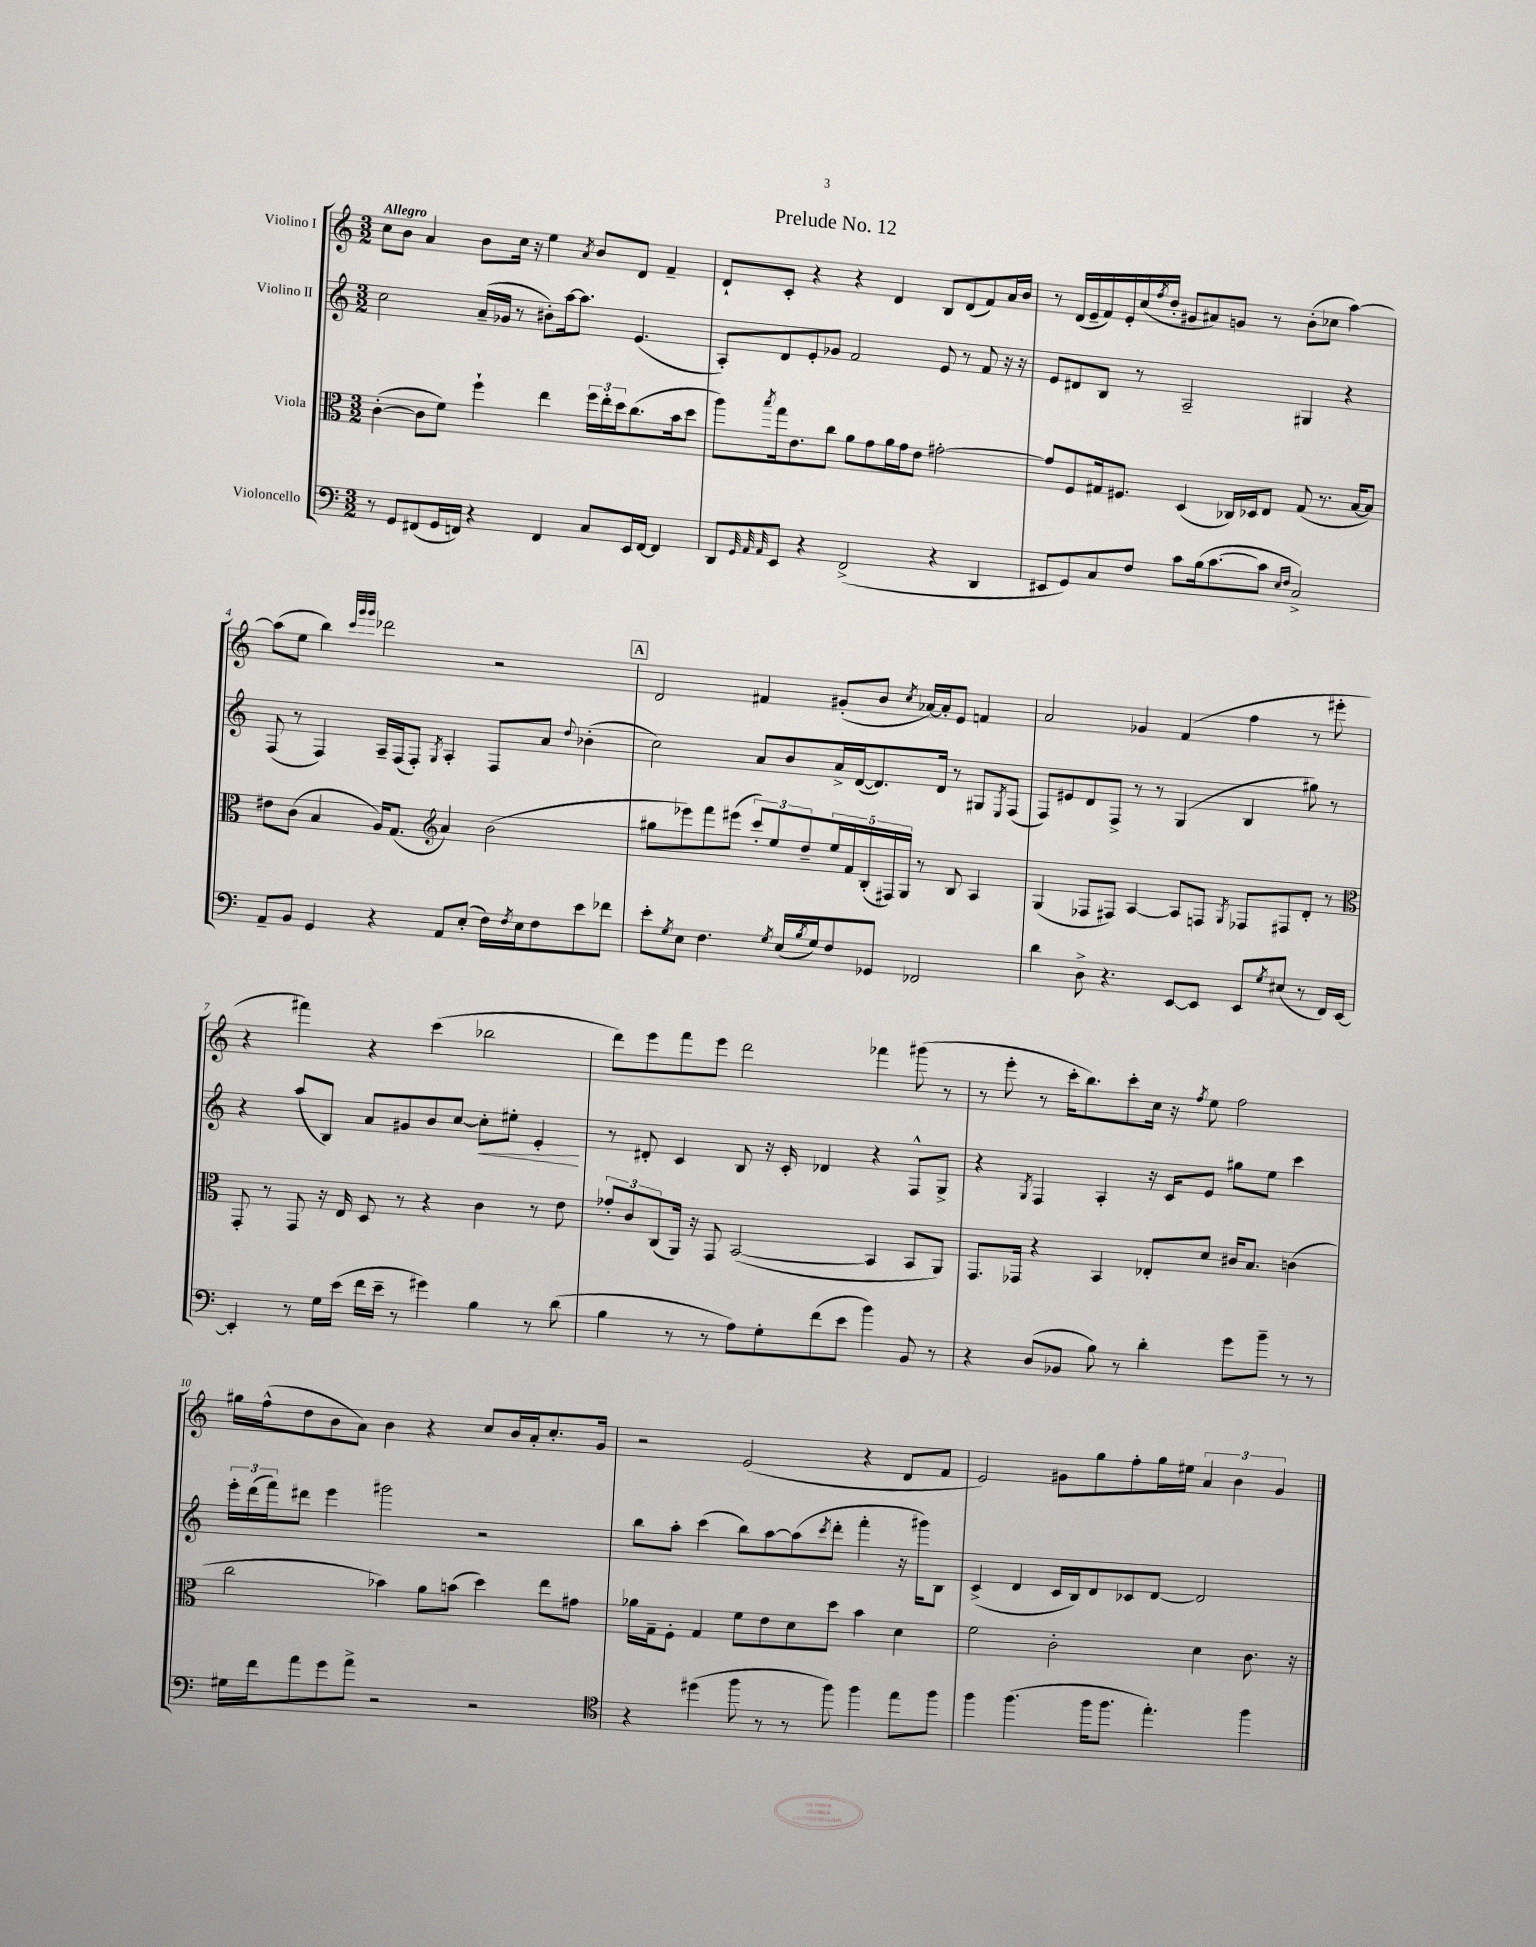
\header { title = "Prelude No. 12" }
<<
\new StaffGroup <<
\new Staff = "s0" \with { instrumentName = "Violino I" } {
    \clef treble \key c \major \numericTimeSignature \time 3/2 \tempo "Allegro"
    c''8 b'8 a'4 b'8 c''16 r16 e''4 \acciaccatura { a'8 } b'8 d'8 f'4-- |
    d'8-! c'8-. r4 r4 d'4 b8 d'8( f'8) a'16 b'16 |
    r8 d'16( e'16-- f'16) e'16-. c''16( \acciaccatura { f''8 } d''16-. gis'8 ais'8) g'8 r8 b'8-.( ces''8 a''4~) |
    a''8( e''8 b''4) \grace { c'''32 g'''32 g'''32 } des'''2 r2 |
    \mark \markup { \box "A" } d'2 fis'4 gis'8-.( b'8 \acciaccatura { c''8 } aes'16~) aes'16-. e'8 f'4 |
    a'2 ges'4 f'4( f''4 r8 eis'''8-. |
    r4 fis'''4) r4 c'''4( bes''2 |
    d'''8) e'''8 f'''8 e'''8 d'''2 fes'''4 gis'''8( r8 |
    r8 e'''8-. r8 c'''16-. b''8.) c'''8-. c''16 r16 \acciaccatura { f''8 } e''8 f''2 |
    gis''16 f''16-^( d''8 b'8 a'8) b'4 r4 c''8 b'16 a'16-. c''8.-. g'16 |
    r2 e'2( r4 d'8 f'8 |
    e'2) gis'8 g''8 f''8-. g''16 eis''16 \tuplet 3/2 { a'4 b'4 gis'4 } \bar "|." |
}
\new Staff = "s1" \with { instrumentName = "Violino II" } {
    \clef treble \key c \major \numericTimeSignature \time 3/2
    c''2 a'16--( ges'16 r8 bis'8-.) a''16~ a''8. e'4.( |
    a8-.) d'8 e'8-. ges'8 f'2 e'8 r8 f'8 r16 r16 |
    e'8 dis'8 b8 r8 a2-- gis4 r4 |
    f8( r8 f4) a16-- f16( f8-.) \acciaccatura { g8 } a4-. f8 a'8 \appoggiatura { d''8 } bes'4-.( |
    \mark \markup { \box "A" } c''2) a'8 b'8 a'16-> d'16~( d'8.) d'16 r8 gis8 \acciaccatura { e8 } f8( |
    f8) eis'8 d'8 f8-> r8 r8 g4( b4 gis''8) r8 |
    r4 a''8( b8) a'8 gis'8 b'8 c''8~ c''8-.\< eis''8-. e'4-.\! |
    r8 dis'8-. c'4 b8 r16 c'16-. des'4 r4 f8-^ g8-> |
    r4 \acciaccatura { g8 } f4 a4-. r16 c'16 e'8 gis''8 e''8 c'''4 |
    \tuplet 3/2 { e'''16-. d'''16( f'''16) } dis'''8 e'''4 gis'''2 r2 |
    b''8 a''8-. c'''4( b''8) a''8~ a''8( \acciaccatura { c'''8 } d'''8-. f'''4-. r16 gis'''16) b8 |
    c'4->( d'4 c'16 b16) d'8 ces'8 d'8~ d'2 \bar "|." |
}
\new Staff = "s2" \with { instrumentName = "Viola" } {
    \clef alto \key c \major \numericTimeSignature \time 3/2
    c'4~-.( c'8 f'8) f''4-! e''4 \tuplet 3/2 { f''16 e''16-. d''16 } c''8.( b'16 d''8 |
    a''8) \acciaccatura { b''8 } g''16 e'8. c''8 a'8 g'8 a'16 g'16 e'8 gis'2~-. |
    gis'8 f8 gis16 fis8. d4( ces16) des16 e8 gis8( r8. b16~ b8) |
    eis'8 c'8( b4 a16) g8.( \clef treble a'4) b'2( |
    \mark \markup { \box "A" } gis''8 ees'''8) f'''8 eis'''8( \tuplet 3/2 { c'''8-.) e''8 d''8-- } \tuplet 5/4 { e''16 f'16 b16-.( fis16) g16 } r8 b8 a4 |
    g4( fes8 fis8) a4~ a8 f8 \acciaccatura { g8 } fes8 fis8 d'8-. r8 |
    \clef alto g,8-. r8 g,8 r16 e16 d8 r8 r4 c'4 r8 e'8 |
    \tuplet 3/2 { ges'8-. c'8 c8( } a,16) r16 g,8 b,2~( b,4 b,8 a,8) |
    g,8. ges,16 r4 b,4 ees8-. d'8 cis'16 b8. c'4( |
    c''2 bes'4) a'8 b'8( d''4) e''8 gis'8 |
    aes'16 g16-- f8-. g4 f'8 e'8 d'8 d''8 b'4 d'4 |
    f'2 c'2-. d'4 c'8. r16 \bar "|." |
}
\new Staff = "s3" \with { instrumentName = "Violoncello" } {
    \clef bass \key c \major \numericTimeSignature \time 3/2
    r8 g,8 fis,8( g,16 f,16) r4 f,4 c8 e,16 f,16~ f,4 |
    d,8 \grace { g,32 a,32 a,32 } e,8 r4 f,2->( r4 d,4 |
    eis,8 g,8) c8 f8 c'8 b16( c'8.~ c'8 \grace { e16 f16 } c2->) |
    a,8-- b,8 g,4 r4 a,8 e8-.( f16) \acciaccatura { f8 } e16 f8 e'8 fes'8 |
    \mark \markup { \box "A" } e'8-. \acciaccatura { g8 } e8 f4. \acciaccatura { g8 } e16( \acciaccatura { b8 } g16) f8 ges,8 fes,2 |
    d'4 d8-> r4. e,8~ e,8 e,8 \acciaccatura { g8 } eis8( r8 f,16) e,16~ |
    e,4-. r8 g16 e'16( f'16 e'16-- r8 gis'4) b4 r8 d'8( |
    b4 r8 r8 a8) g8-. f'8( e'8 b'4) b,8 r8 |
    r4 d8( bes,8 b8) r8 d'4-. g'8 b'8-- r8 r8 |
    gis16 f'16 a'8 g'8 a'8-> r2 r2 |
    \clef tenor r4 dis''4( f''8 r8 r8 f''8) f''4 e''8 f''8 |
    f''4 f''4.( f''16 f''8. e''4.-.) f''4 \bar "|." |
}
>>
>>
